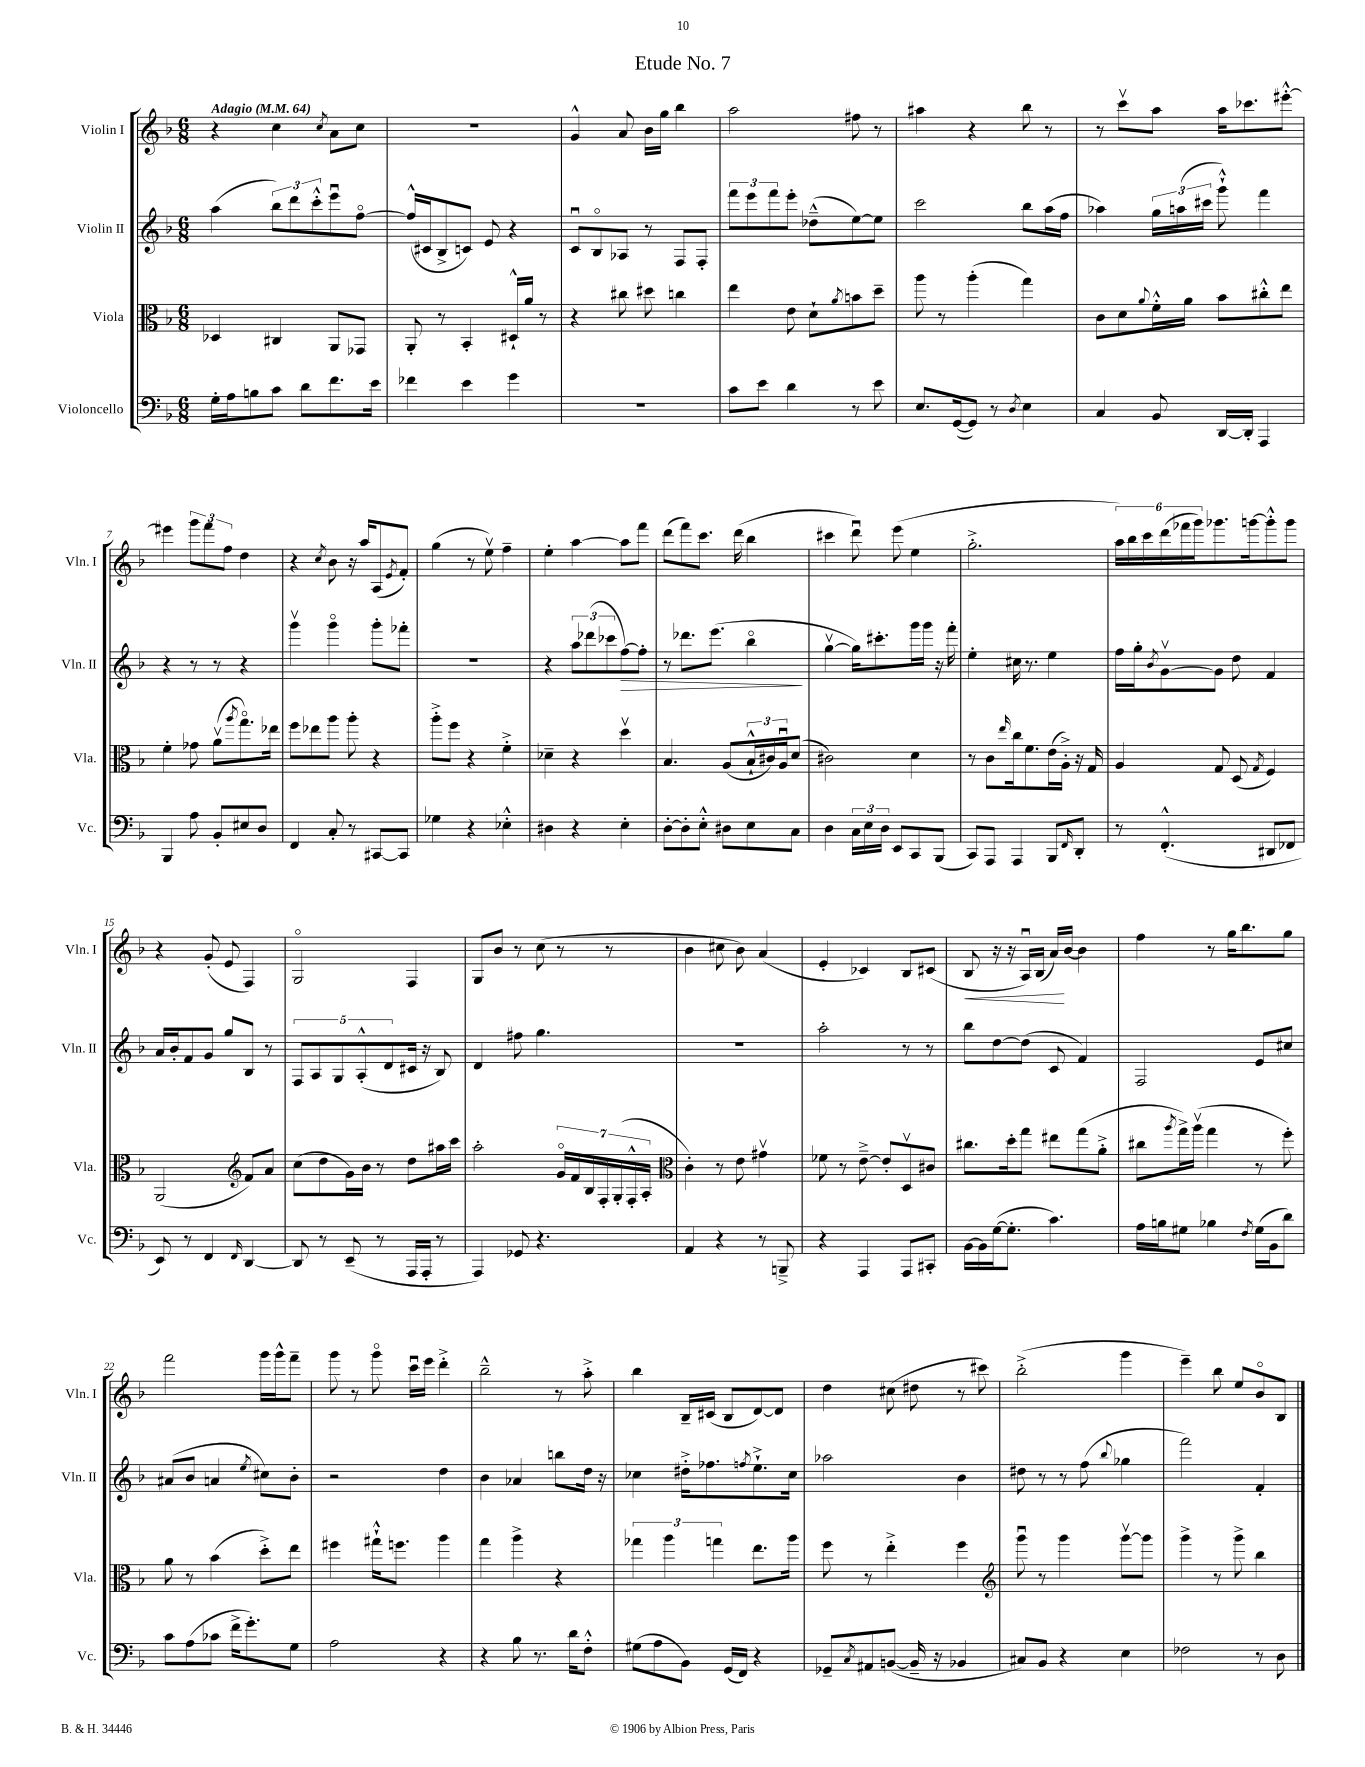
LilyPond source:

\header { title = "Etude No. 7" }
<<
\new StaffGroup <<
\new Staff = "s0" \with { instrumentName = "Violin I" shortInstrumentName = "Vln. I" } {
    \clef treble \key f \major \numericTimeSignature \time 6/8 \tempo "Adagio" 4 = 64
    r4 c''4 \acciaccatura { c''8 } a'8 c''8 |
    R2. |
    g'4-^ a'8 bes'16 g''16 bes''4 |
    a''2 fis''8 r8 |
    ais''4 r4 bes''8 r8 |
    r8 c'''8\upbow a''8 a''16 ces'''8. eis'''8~-.-^ |
    eis'''4 \tuplet 3/2 { g'''8 f'''8 f''8 } d''4 |
    r4 \acciaccatura { c''8 } bes'8 r16 a''16 a8( \acciaccatura { e'8 } f'8-.) |
    g''4( r8 e''8\upbow) f''4-- |
    e''4-. a''4~ a''8 f'''8 |
    d'''8( f'''8) c'''8. d'''16( bes''4 |
    cis'''4 d'''8\downbow) e'''8( e''4 |
    g''2.-.-> |
    \tuplet 6/4 { a''16) bes''16 c'''16 d'''16( fes'''16 g'''16) } ges'''8. g'''16~ g'''8-.-^ g'''8 |
    r4 g'8-.( e'8 f4) |
    g2\flageolet f4 |
    g8 bes'8 r8 c''8( r8 r8 |
    bes'4 cis''8 bes'8) a'4( |
    e'4-. ces'4) bes8 cis'8( |
    bes8\< r16 r16 a16\downbow) bes16( a'16\!) bes'16~ bes'4 |
    f''4 r8 g''16 bes''8. g''8 |
    f'''2 g'''16 g'''16-^ f'''8-- |
    g'''8 r8 g'''8\flageolet c'''16\downbow e'''16 d'''4-.-> |
    bes''2---^ r8 a''8-.-> |
    bes''4 bes16-- cis'16( bes8 d'8~) d'8 |
    d''4 cis''8( dis''8 r8 cis'''8) |
    bes''2-.->( g'''4 |
    e'''4--) bes''8 e''8 bes'8\flageolet bes8 \bar "|." |
}
\new Staff = "s1" \with { instrumentName = "Violin II" shortInstrumentName = "Vln. II" } {
    \clef treble \key f \major \numericTimeSignature \time 6/8
    a''4( \tuplet 3/2 { bes''8) d'''8 c'''8-.-^ } e'''8\downbow f''8~\flageolet |
    f''16-^( cis'16 bes8-> c'8) e'8 r4 |
    c'8\downbow bes8\flageolet aes8 r8 f8 f8-. |
    \tuplet 3/2 { f'''8 e'''8 f'''8 } e'''8-. des''8---^( e''8~) e''8 |
    c'''2 bes''8 a''16( f''16 |
    aes''4) \tuplet 3/2 { g''16 a''16( cis'''16 } g'''8-!-^) f'''4 |
    r4 r8 r8 r4 |
    g'''4\upbow g'''4\flageolet g'''8-. fes'''8-. |
    R2. |
    r4 \tuplet 3/2 { a''8 des'''8( ces'''8 } f''8~\>) f''8-. |
    r8 des'''8. e'''8.( bes''4\flageolet\! |
    g''4~\upbow g''16) cis'''8.-. g'''16 g'''16 r16 f'''16-. |
    e''4-. cis''16 r8. e''4 |
    f''16 g''16-. \acciaccatura { bes'8 } g'8~\upbow g'8 d''8 f'4 |
    a'16 bes'16-. f'8 g'8 g''8 bes8 r8 |
    \tuplet 5/4 { f8 a8 g8 a8-.-^( d'8 } cis'16 r16 bes8) |
    d'4 fis''8 g''4. |
    R2. |
    a''2-. r8 r8 |
    bes''8 d''8~ d''8( c'8 f'4) |
    f2 e'8 cis''8 |
    ais'8( bes'8 a'4 \acciaccatura { e''8 } cis''8) bes'8-. |
    r2 d''4 |
    bes'4 aes'4 b''8 d''16 r16 |
    ces''4 dis''16-.-> fes''8. \acciaccatura { f''8 } e''8.-!-> ces''16 |
    aes''2 bes'4 |
    dis''8 r8 r8 f''8( \appoggiatura { bes''8 } ges''4 |
    f'''2) f'4-. \bar "|." |
}
\new Staff = "s2" \with { instrumentName = "Viola" shortInstrumentName = "Vla." } {
    \clef alto \key f \major \numericTimeSignature \time 6/8
    des4 cis4 a,8 ges,8 |
    a,8-. r8 bes,4-. dis16-!-^ a'16 r8 |
    r4 cis''8 dis''8 c''4 |
    e''4 e'8 d'8-! \acciaccatura { a'8 } b'8 d''8-- |
    a''8 r8 a''4-.( g''4) |
    c'8 d'8 \appoggiatura { a'8 } f'16-.-^ a'16 bes'8 cis''8-.-^ e''8 |
    f'4-. ges'8 a'8\upbow( \acciaccatura { a''8 } g''8.\flageolet) ees''16 |
    f''8 ees''8 a''8 a''8-. r4 |
    a''8-.-> f''8 r4 f'4-.-> |
    des'4-- r4 d''4\upbow |
    bes4. a8( \tuplet 3/2 { bes16-!-^ cis'16) a16\downbow } d'8( |
    cis'2) d'4 |
    r8 c'8 \grace { e''16 } c''16 f'8. e'16( a16-.->) r16 g16 |
    a4 g8 d8( \acciaccatura { g8 } f4) |
    a,2( \clef treble f'8) a'8 |
    c''8( d''8 g'16) bes'16 r8 d''8 ais''16 c'''16 |
    a''2-. \tuplet 7/4 { g'16\flageolet f'16 bes16 f16-. g16-.( f16-.-^ a16-. } |
    \clef alto c'4-.) r8 e'8 gis'4\upbow |
    fes'8 r8 e'8~---> e'8-. d8\upbow cis'8 |
    cis''8. d''16-. g''8 eis''8 g''8( a'8-.-> |
    cis''8 \acciaccatura { a''8 } g''16->) a''16\upbow( g''4 r8 f''8-.) |
    a'8 r8 bes'4( d''8-.->) e''8 |
    fis''4 gis''16-!-^ f''8. a''4 |
    g''4 a''4-> r4 |
    \tuplet 3/2 { ges''4 a''4 g''4 } e''8. a''16 |
    f''8 r8 e''4-.-> f''4 |
    \clef treble g'''8\downbow r8 g'''4 g'''8~\upbow g'''8 |
    g'''4-> r8 g'''8-> bes''4 \bar "|." |
}
\new Staff = "s3" \with { instrumentName = "Violoncello" shortInstrumentName = "Vc." } {
    \clef bass \key f \major \numericTimeSignature \time 6/8
    g16-. a16 b8 c'8 d'8 f'8. e'16 |
    fes'4 e'4 g'4 |
    R2. |
    c'8 e'8 d'4 r8 e'8 |
    e8. g,16~( g,8) r8 \acciaccatura { d8 } e4 |
    c4 bes,8 d,16~ d,16-. a,,4 |
    bes,,4 a8 bes,8-. eis8 d8 |
    f,4 c8-. r8 cis,8~ cis,8 |
    ges4 r4 ees4-.-^ |
    dis4 r4 e4-. |
    d8~-. d8-. e8-.-^ dis8 e8 c8 |
    d4 \tuplet 3/2 { c16 e16 d16 } e,8 c,8 bes,,8( |
    c,8) a,,8 a,,4 bes,,8 \grace { f,16 } d,8-. |
    r8 f,4.-.-^( dis,8 fes,8 |
    e,8) r8 f,4 \grace { f,16 } d,4~ |
    d,8 r8 e,8--( r8 a,,16 a,,16-. r8 |
    a,,4) ges,8 r4. |
    a,4 r4 r8 b,,8---> |
    r4 a,,4 a,,8 cis,8-. |
    bes,16~ bes,16 g16~( g8.-. c'4.) |
    a16 b16 gis8 bes4 \acciaccatura { f8 } gis16( bes,16 d'8) |
    c'8 a8( ces'8 f'16-> g'8.-.) g8 |
    a2 r4 |
    r4 bes8 r8. d'16 f8-.-^ |
    gis8( a8 bes,8) g,16( f,16) r4 |
    ges,8-- \acciaccatura { c8 } ais,8 b,8~( b,16-- r16 bes,4 |
    cis8) bes,8 r4 e4 |
    fes2 r8 d8 \bar "|." |
}
>>
>>
